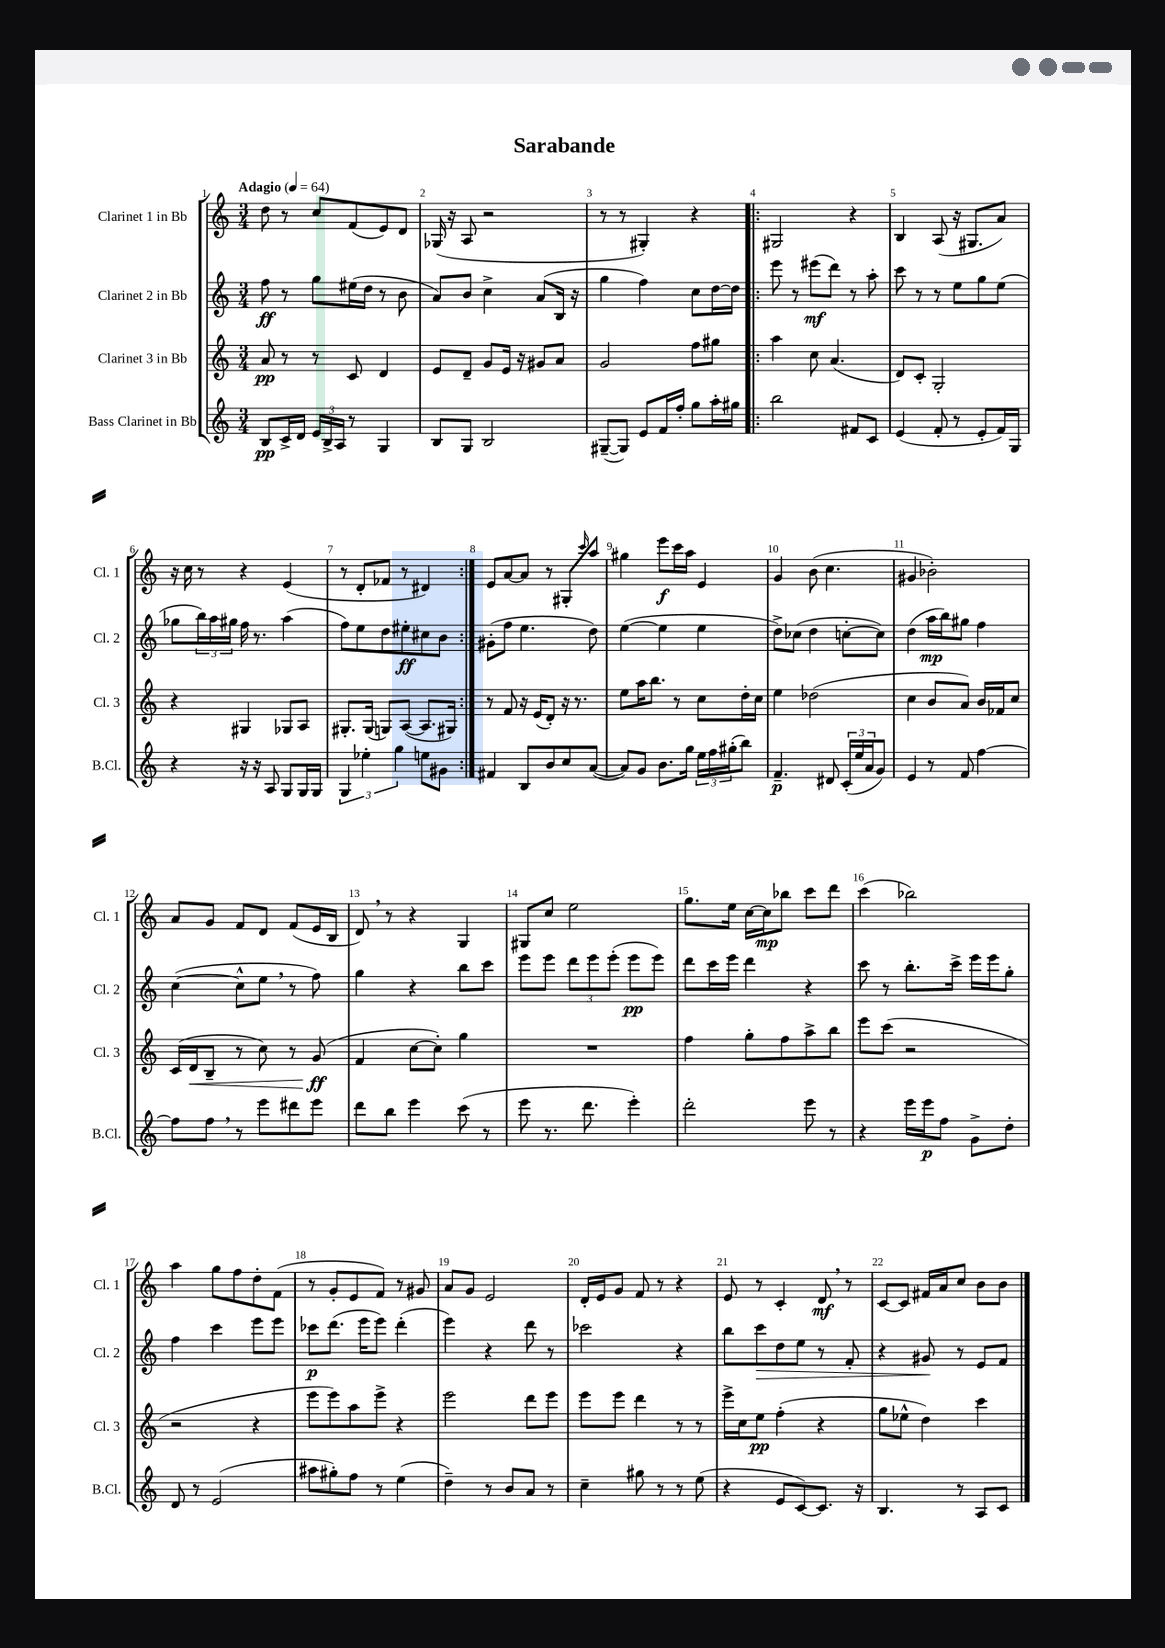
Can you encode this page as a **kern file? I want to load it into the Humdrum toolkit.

**kern	**dynam	**kern	**dynam	**kern	**dynam	**kern	**dynam
*part4	*part4	*part3	*part3	*part2	*part2	*part1	*part1
*staff4	*staff4	*staff3	*staff3	*staff2	*staff2	*staff1	*staff1
*I"Bass Clarinet in Bb	*	*I"Clarinet 3 in Bb	*	*I"Clarinet 2 in Bb	*	*I"Clarinet 1 in Bb	*
*I'B.Cl.	*	*I'Cl. 3	*	*I'Cl. 2	*	*I'Cl. 1	*
*clefG2	*	*clefG2	*	*clefG2	*	*clefG2	*
*k[]	*	*k[]	*	*k[]	*	*k[]	*
*M3/4	*	*M3/4	*	*M3/4	*	*M3/4	*
*MM64	*	*MM64	*	*MM64	*	*MM64	*
=1	=1	=1	=1	=1	=1	=1	=1
!	!	!	!	!	!	!LO:TX:a:B:t=Adagio	!
8B/L	pp	8a/	pp	8ff\	ff	8dd\	.
16c^/L	.	8r	.	8r	.	8r	.
16d/JJ	.	.	.	.	.	.	.
24e/LL	.	8r	.	8gg\L	.	8cc/L	.
24B^/	.	.	.	.	.	.	.
24A/JJ	.	.	.	.	.	.	.
8r	.	8c/	.	(16ee#X\L	.	(8f/	.
.	.	.	.	16dd\JJ	.	.	.
4G/	.	4d/	.	8r	.	8e/)	.
.	.	.	.	8b\	.	8d/J	.
=2	=2	=2	=2	=2	=2	=2	=2
8B/L	.	8e/L	.	8a/L)	.	(16G-X/	.
.	.	.	.	.	.	16r	.
8G/J	.	8d~/J	.	8b/J	.	8A/	.
2B/	.	8g/L	.	4cc^\	.	2r	.
.	.	16e/Jk	.	.	.	.	.
.	.	16r	.	.	.	.	.
.	.	8g#X/L	.	(8a/L	.	.	.
.	.	8a/J	.	16B/Jk	.	.	.
.	.	.	.	16r	.	.	.
=3	=3	=3	=3	=3	=3	=3	=3
([8G#X~/L	.	2g/	.	4gg\	.	8r	.
8G#/J])	.	.	.	.	.	8r	.
8e/L	.	.	.	4ff\)	.	4G#X'/)	.
16f/L	.	.	.	.	.	.	.
16ff'/JJ	.	.	.	.	.	.	.
8gg\L	.	8ff\L	.	8cc\L	.	4r	.
16aa'\L	.	8gg#X\J	.	[16dd\L	.	.	.
16gg#X\JJ	.	.	.	16dd\JJ]	.	.	.
=4!|:	=4!|:	=4!|:	=4!|:	=4!|:	=4!|:	=4!|:	=4!|:
2bb\	.	4aa\	.	8eee\	.	2G#X/	.
.	.	.	.	8r	.	.	.
.	.	8cc\	.	(8eee#X\L	mf	.	.
.	.	(4.a/	.	8ddd\J)	.	.	.
8f#X/L	.	.	.	8r	.	4r	.
8c/J	.	.	.	8aa'\	.	.	.
=5	=5	=5	=5	=5	=5	=5	=5
(4e/	.	8d/L)	.	8ccc\	.	4B/	.
.	.	8c'/J	.	8r	.	.	.
8f'/	.	2G'/	.	8r	.	(8A/	.
8r	.	.	.	8ee\L	.	16r	.
.	.	.	.	.	.	8.G#X/L	.
8e'/L	.	.	.	8gg\	.	.	.
16f/L)	.	.	.	(8ee\J	.	8a/J)	.
16G/JJ	.	.	.	.	.	.	.
!!LO:LB:g=z
=6	=6	=6	=6	=6	=6	=6	=6
4r	.	4r	.	8gg-X\L	.	16r	.
.	.	.	.	.	.	16cc\	.
.	.	.	.	24bb\L)	.	8r	.
.	.	.	.	24aa\	.	.	.
.	.	.	.	24gg#X\JJ	.	.	.
16r	.	4G#X/	.	16ff\	.	4r	.
16r	.	.	.	8.r	.	.	.
8A/	.	.	.	.	.	.	.
8G/L	.	8G-X/L	.	(4aa\	.	(4e/	.
16G/L	.	8A/J	.	.	.	.	.
16G/JJ	.	.	.	.	.	.	.
=7	=7	=7	=7	=7	=7	=7	=7
6G/	.	8.G#X'/L	.	8ff\L)	.	8r	.
.	.	.	.	8ee\	.	8d'/L	.
6ee-X'\	.	.	.	.	.	.	.
.	.	(16G#/Jk	.	.	.	.	.
.	.	8Gn/L)	.	8dd\	.	8f-X/J	.
6gg\	.	.	.	.	.	.	.
.	.	([8A/J	.	8ee#X'\	ff	8r	.
8een\L	.	8.A/L]	.	8cc#X\	.	4d#X/)	.
8g#X\J	.	.	.	8b\J	.	.	.
.	.	16G#X/Jk)	.	.	.	.	.
=8:|!	=8:|!	=8:|!	=8:|!	=8:|!	=8:|!	=8:|!	=8:|!
4f#X/	.	8r	.	(8g#X'\L	.	8e/L	.
.	.	8f/	.	8ff\J	.	[8a/	.
8B/L	.	16r	.	4.ee\	.	8a/J]	.
.	.	(16e/KL	.	.	.	.	.
8b/	.	8d'/J)	.	.	.	8r	.
8cc/	.	16r	.	.	.	8G#X'/L	.
.	.	8.r	.	.	.	.	.
.	.	.	.	.	.	16qqccc/	.
([8a/J	.	.	.	8dd\)	.	8aa/J	.
=9	=9	=9	=9	=9	=9	=9	=9
8a/L])	.	8ee\L	.	([4ee\	.	4gg#X\	.
8g/J	.	16aa\K	.	.	.	.	.
.	.	8.bb\J	.	.	.	.	.
8.b\L	.	.	.	4ee\]	.	8eee\L	f
.	.	8r	.	.	.	16ccc\L	.
16gg\Jk	.	.	.	.	.	16aa\JJ	.
24ee\LL	.	8cc\L	.	4ee\	.	4e/	.
24ff\	.	.	.	.	.	.	.
(24gg#X'\J	.	.	.	.	.	.	.
8bb\J)	.	16dd'\L	.	.	.	.	.
.	.	16cc\JJ	.	.	.	.	.
=10	=10	=10	=10	=10	=10	=10	=10
4.f~/	p	4ee\	.	8dd^\L)	.	4g/	.
.	.	.	.	(8cc-X\J	.	.	.
.	.	(2dd-X\	.	4dd\	.	(8b\	.
8d#X/	.	.	.	.	.	4.cc\	.
(24c'/LL	.	.	.	[8ccn'\L	.	.	.
24ee/	.	.	.	.	.	.	.
24a/J	.	.	.	.	.	.	.
8g/J)	.	.	.	8cc\J])	.	.	.
=11	=11	=11	=11	=11	=11	=11	=11
4e/	.	4cc\	.	(4dd\	.	4g#X/	.
8r	.	8b/L	.	16aa\LL	mp	2b-X'\)	.
.	.	.	.	16bb\J)	.	.	.
8f/	.	8a/J)	.	8gg#X\J	.	.	.
[4ff\	.	16b/LL	.	4ff\	.	.	.
.	.	16f-X/J	.	.	.	.	.
.	.	8cc/J	.	.	.	.	.
!!LO:LB:g=z
=12	=12	=12	=12	=12	=12	=12	=12
8ff\L]	.	(16c/LL	.	([4cc\	.	8a/L	.
!	!	!	!LO:HP:b	!	!	!	!
.	.	16d/J	<	.	.	.	.
8ff,\J	.	8B~/J	.	.	.	8g/J	.
8r	.	8r	.	8cc^^\L]	.	8f/L	.
8eee\L	.	8cc\)	.	8ee,\J	.	8d/J	.
8ddd#X\	.	8r	.	8r	.	(8f/L	.
8eee\J	.	(8g/	ff	8ff\)	.	16e/L	.
.	.	.	.	.	.	16B/JJ	.
.	.	.	[	.	.	.	.
=13	=13	=13	=13	=13	=13	=13	=13
8ddd\L	.	4f/	.	4gg\	.	8d,/)	.
8bb\J	.	.	.	.	.	8r	.
4eee\	.	[8cc\L	.	4r	.	4r	.
.	.	8cc'\J])	.	.	.	.	.
(8ccc\	.	4gg\	.	8bb\L	.	4G/	.
8r	.	.	.	8ccc\J	.	.	.
=14	=14	=14	=14	=14	=14	=14	=14
8eee\	.	2.r	.	8eee\L	.	8G#X/L	.
8.r	.	.	.	8eee\J	.	8cc/J	.
.	.	.	.	12ddd\L	.	2ee\	.
8.ddd\	.	.	.	.	.	.	.
.	.	.	.	12eee\	.	.	.
.	.	.	.	(12eee'\J	.	.	.
4eee'\)	.	.	.	8eee\L	pp	.	.
.	.	.	.	8eee\J)	.	.	.
=15	=15	=15	=15	=15	=15	=15	=15
2ddd'\	.	4ff\	.	8ddd\L	.	8.gg\L	.
.	.	.	.	16ccc\L	.	.	.
.	.	.	.	16eee\JJ	.	16ee\Jk	.
.	.	8gg'\L	.	4ddd\	.	[16cc\LL	.
.	.	.	.	.	.	16cc\J]	mp
.	.	8ff\	.	.	.	8bb-X\J	.
8eee\	.	8aa^\	.	4r	.	8ccc\L	.
8r	.	8bb\J	.	.	.	8ddd\J	.
=16	=16	=16	=16	=16	=16	=16	=16
4r	.	8eee\L	.	8ccc\	.	(4ccc\	.
.	.	(8ccc\J	.	8r	.	.	.
16eee\LL	.	2r	.	8.bb'\L	.	2bb-X\)	.
16eee\J	p	.	.	.	.	.	.
8ff\J	.	.	.	.	.	.	.
.	.	.	.	16ccc^\Jk	.	.	.
8g^\L	.	.	.	16eee\LL	.	.	.
.	.	.	.	16eee\J	.	.	.
8dd'\J	.	.	.	8gg'\J	.	.	.
!!LO:LB:g=z
=17	=17	=17	=17	=17	=17	=17	=17
8d/	.	2r	.	4ff\	.	4aa\	.
8r	.	.	.	.	.	.	.
(2e/	.	.	.	4ccc\	.	8gg\L	.
.	.	.	.	.	.	8ff\	.
.	.	4r	.	8eee\L	.	8dd'\	.
.	.	.	.	8eee\J	.	(8f\J	.
=18	=18	=18	=18	=18	=18	=18	=18
8aa#X\L	.	8eee\L	.	8ccc-X\L	p	8r	.
8gg#X'\)	.	8eee\)	.	(8.ddd\J	.	8g'/L	.
8ff\J	.	8aa\	.	.	.	8e/	.
.	.	.	.	16eee\KL	.	.	.
8r	.	8eee^\J	.	8eee\J)	.	8f/J)	.
(4ee\	.	4r	.	(4ddd'\	.	8r	.
.	.	.	.	.	.	8g#X/	.
=19	=19	=19	=19	=19	=19	=19	=19
4dd~\)	.	2eee\	.	4eee\)	.	8a/L	.
.	.	.	.	.	.	8g/J	.
8r	.	.	.	4r	.	2e/	.
8b/L	.	.	.	.	.	.	.
8a/J	.	8ddd\L	.	8ddd\	.	.	.
8r	.	8eee\J	.	8r	.	.	.
=20	=20	=20	=20	=20	=20	=20	=20
4cc~\	.	8eee\L	.	2ccc-X\	.	16d'/LL	.
.	.	.	.	.	.	16e/J	.
.	.	8eee\J	.	.	.	8g/J	.
8gg#X\	.	4ddd\	.	.	.	8f/	.
8r	.	.	.	.	.	8r	.
8r	.	8r	.	4r	.	4r	.
(8ee\	.	8r	.	.	.	.	.
=21	=21	=21	=21	=21	=21	=21	=21
4r	.	16eee^\LL	.	8bb\L	.	8e/	.
.	.	16cc\J	.	.	.	.	.
!	!	!	!	!	!LO:HP:b	!	!
.	.	8ee\J	pp	8ccc\	>	8r	.
8e/L	.	(4ff'\	.	8dd\	.	4c'/	.
[8c/)	.	.	.	8ee\J	.	.	.
8.c/J]	.	4r	.	8r	.	8d,/	mf
.	.	.	.	8f'/	.	8r	.
16r	.	.	.	.	.	.	.
=22	=22	=22	=22	=22	=22	=22	=22
4.B/	.	8gg\L	.	4r	.	[8c/L	.
.	.	8ee-X^^\J	.	.	.	8c/J]	.
.	.	4dd\)	.	8g#X/	.	16f#X/LL	.
.	.	.	.	.	.	16a/J	.
8r	.	.	.	8r	]	8cc/J	.
8A/L	.	4ccc\	.	8e/L	.	8b\L	.
8c/J	.	.	.	8f/J	.	8b\J	.
==	==	==	==	==	==	==	==
*-	*-	*-	*-	*-	*-	*-	*-
